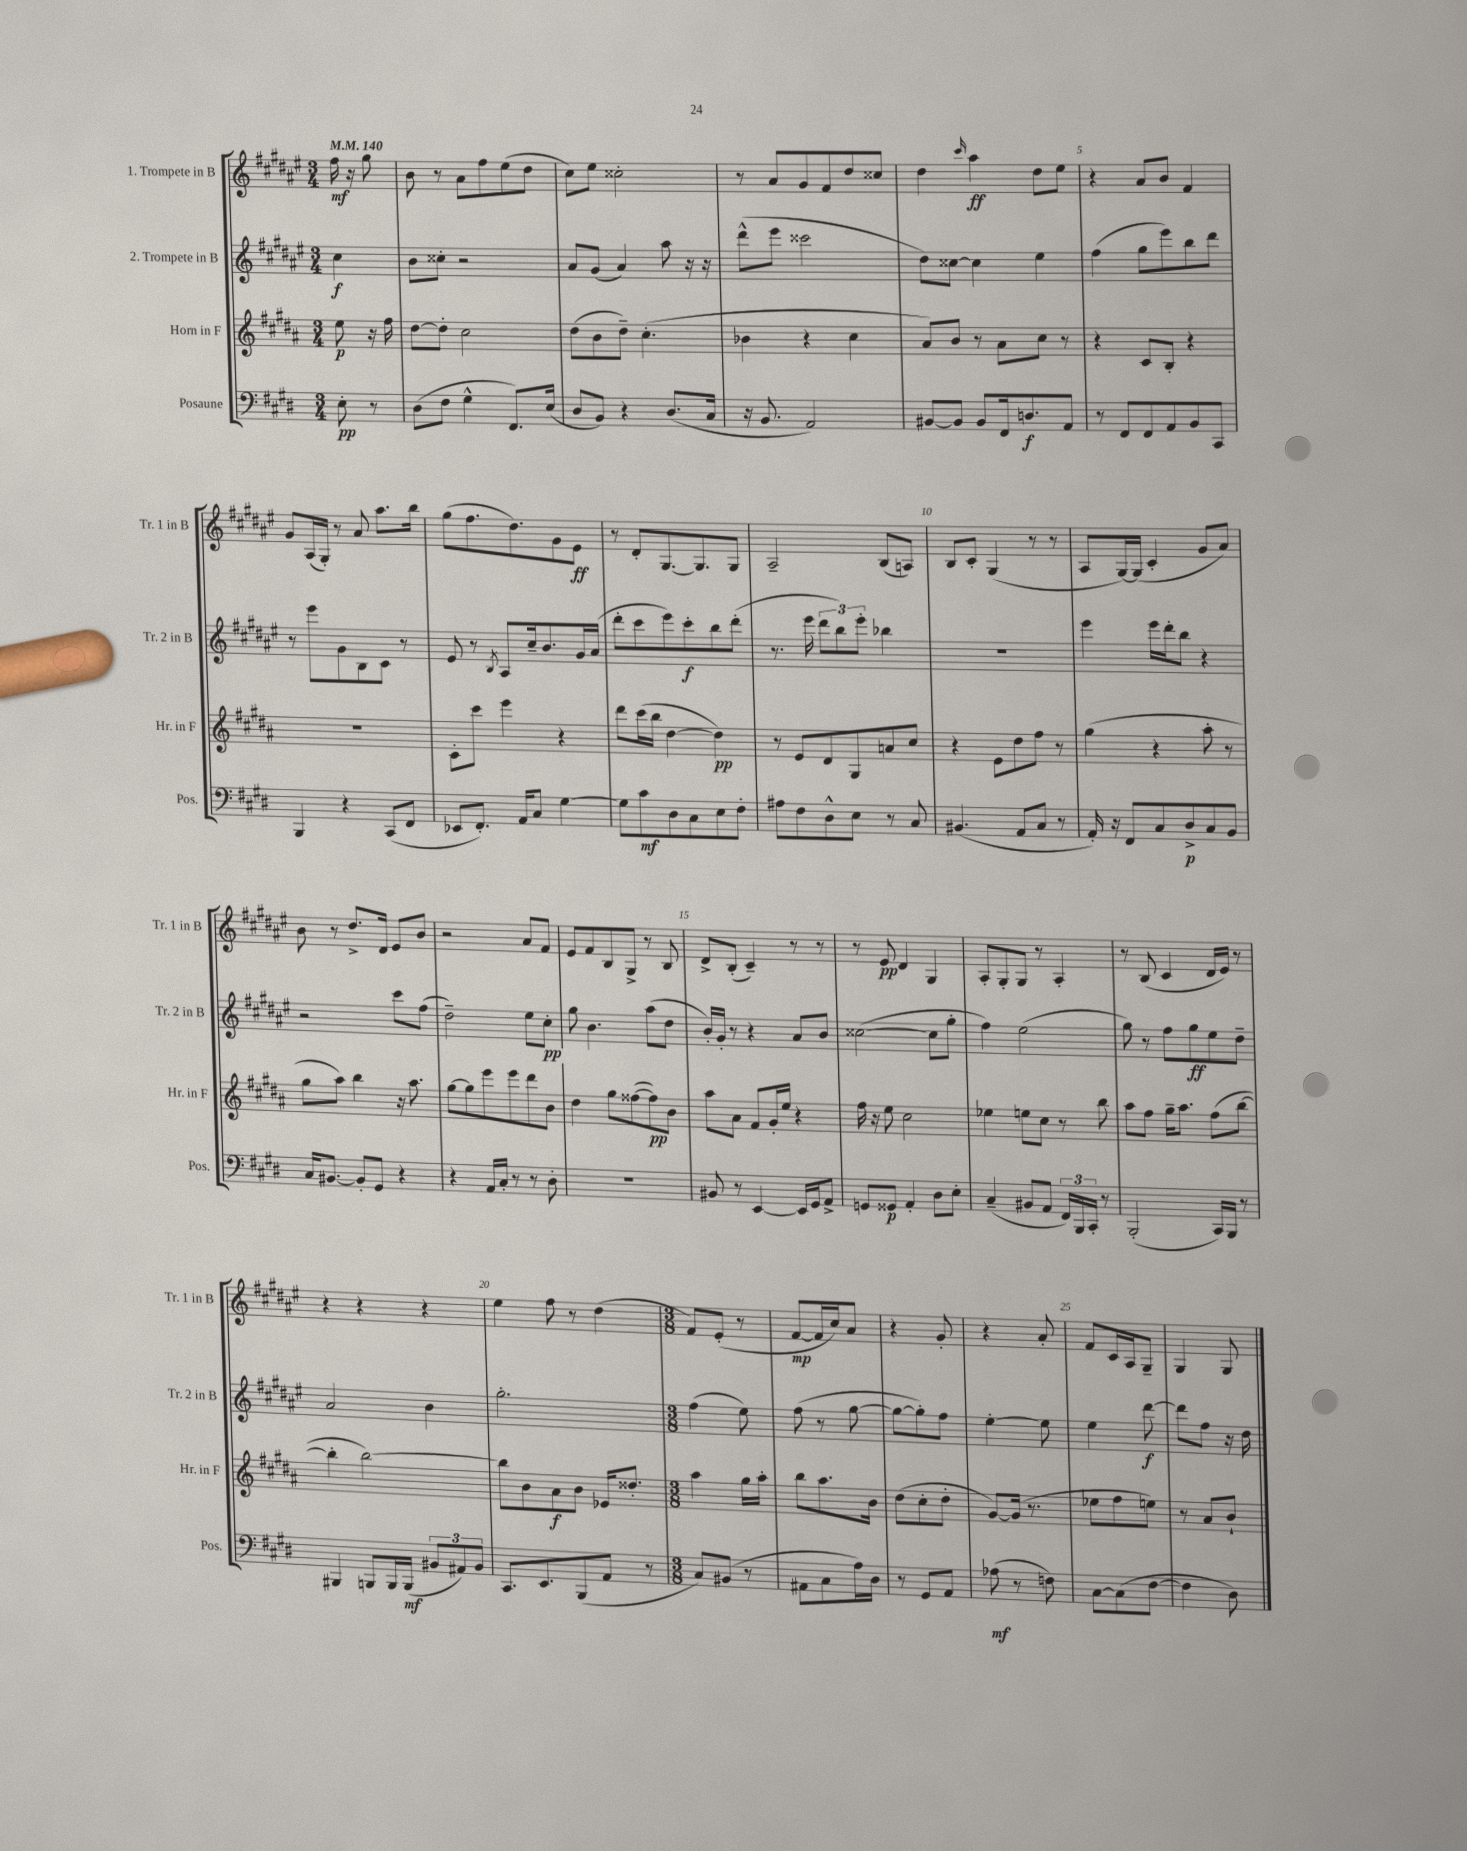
<<
\new StaffGroup <<
\new Staff = "s0" \with { instrumentName = "1. Trompete in B" shortInstrumentName = "Tr. 1 in B" } {
    \clef treble \key fis \major \numericTimeSignature \time 3/4 \partial 4 \tempo 4 = 140
    fis''16\mf r16 gis''8 |
    b'8 r8 ais'8 fis''8 eis''8( dis''8 |
    cis''8) eis''8 cisis''2-. |
    r8 ais'8 gis'8 fis'8 dis''8 cisis''8 |
    dis''4 \grace { cis'''16 } ais''4\ff dis''8 eis''8 |
    r4 ais'8 b'8 fis'4 |
    gis'8 ais16( gis16-.) r8 ais'8 ais''8. b''16 |
    gis''8( fis''8. dis''8.) gis'8 eis'8\ff |
    r8 dis'8-. gis8.~ gis8. gis8 |
    ais2-- b8( a8) |
    b8 cis'8-. gis4( r8 r8 |
    ais8 gis16~) gis16( cis'4-. gis'8 ais'8) |
    b'8 r8 dis''8.-> dis'16 eis'8 b'8 |
    r2 ais'8 fis'8 |
    eis'8 fis'8 b8 gis8-> r8 b8 |
    dis'8-> b8-.( cis'4--) r8 r8 |
    r8 eis'8\pp dis'4 gis4 |
    ais8-. gis8-. gis8 r8 ais4-. |
    r8 b8( cis'4 dis'16 eis'16) r8 |
    r4 r4 r4 |
    eis''4 fis''8 r8 dis''4( |
    \numericTimeSignature \time 3/8 fis'8) eis'8-.( r8 |
    fis'8~\mp fis'16 cis''16) ais'8 |
    r4 gis'8-. |
    r4 ais'8-. |
    fis'8 cis'16 ais16 gis8-- |
    gis4 gis8 \bar "|." |
}
\new Staff = "s1" \with { instrumentName = "2. Trompete in B" shortInstrumentName = "Tr. 2 in B" } {
    \clef treble \key fis \major \numericTimeSignature \time 3/4 \partial 4
    cis''4\f |
    b'8 cisis''8-. r2 |
    ais'8 gis'8( ais'4) ais''8 r16 r16 |
    dis'''8-^( eis'''8 cisis'''2 |
    dis''8) cisis''8~ cisis''4 eis''4 |
    fis''4( gis''8 eis'''8) b''8 dis'''8 |
    r8 eis'''8 gis'8 b8 cis'8 r8 |
    eis'8 r8 \acciaccatura { b8 } ais8 cis''16-- b'8. gis'16 ais'16( |
    dis'''8-. cis'''8 eis'''8) cis'''8-.\f b''8 dis'''8-.( |
    r8. eis'''16 \tuplet 3/2 { dis'''8 b''8) eis'''8-. } bes''4 |
    R2. |
    eis'''4 eis'''16 dis'''16-. b''8 r4 |
    r2 cis'''8 fis''8( |
    dis''2--) eis''8 cis''8-.\pp |
    gis''8 b'4. ais''8( dis''8 |
    b'16-.) gis'16-. r8 r4 ais'8 b'8 |
    cisis''2~( cisis''8 gis''8-. |
    fis''4) eis''2( |
    gis''8) r8 fis''8 gis''8\ff eis''8 dis''8-- |
    ais'2 b'4 |
    gis''2.-. |
    \numericTimeSignature \time 3/8 fis''4( eis''8) |
    fis''8( r8 gis''8~ |
    gis''8~ gis''8-.) fis''8 |
    eis''4~-. eis''8 |
    eis''4 dis'''8~\f |
    dis'''8 fis''8 r16 dis''16 \bar "|." |
}
\new Staff = "s2" \with { instrumentName = "Horn in F" shortInstrumentName = "Hr. in F" } {
    \clef treble \key b \major \numericTimeSignature \time 3/4 \partial 4
    e''8\p r16 fis''16 |
    dis''8~ dis''8-. cis''2 |
    dis''8( b'8 dis''8--) cis''4.-.( |
    bes'4 r4 cis''4 |
    ais'8) b'8 r8 ais'8 cis''8 r8 |
    r4 cis'8 b8-. r4 |
    R2. |
    cis'8-. cis'''8 e'''4 r4 |
    dis'''8 cis'''16( b''16 dis''4~ dis''4\pp) |
    r8 e'8 dis'8 gis8 a'8 cis''8 |
    r4 e'8 dis''8 fis''8 r8 |
    gis''4( r4 ais''8-. r8 |
    gis''8 ais''8) b''4 r16 ais''8. |
    gis''8~ gis''8 e'''8 e'''8 dis'''8 b'8 |
    dis''4 gis''8 fisis''8~( fisis''8\pp) b'8 |
    ais''8 ais'8 fis'8 gis'16-. e''16 r4 |
    fis''16 r16 e''8 cis''2 |
    ees''4 e''8 cis''8 r8 b''8 |
    ais''8 fis''8 gis''16-- ais''8. fis''8( b''8~ |
    b''4-. b''2~) |
    b''8 b'8 ais'8\f b'8 ees'16 disis''8.-. |
    \numericTimeSignature \time 3/8 ais''4 gis''16 ais''16-. |
    b''8 ais''8. b'16 |
    dis''8( cis''8-. dis''8-. |
    gis'8~) gis'16( r8. |
    ees''8 fis''8 e''8) |
    r8 ais'8 b'8-! \bar "|." |
}
\new Staff = "s3" \with { instrumentName = "Posaune" shortInstrumentName = "Pos." } {
    \clef bass \key e \major \numericTimeSignature \time 3/4 \partial 4
    e8-.\pp r8 |
    dis8( fis8 gis4-^ fis,8.) e16( |
    dis8 b,8) r4 dis8.( cis16 |
    r16 b,8. a,2) |
    bis,8~ bis,8 bis,8 fis,16 d8.\f a,8 |
    r8 fis,8 fis,8 a,8 b,8 cis,8 |
    b,,4 r4 cis,8( fis,8 |
    ees,8 fis,8.-.) a,16 cis8 gis4~ |
    gis8 cis'8\mf dis8 cis8 e8 fis8-. |
    ais8 fis8 dis8-^ e8 r8 cis8 |
    bis,4.( a,8 cis8 r8 |
    a,16-.) r16 fis,8 cis8 dis8->\p cis8 b,8 |
    cis16 bis,8.~ bis,8-. gis,8 r4 |
    r4 a,16 cis16-. r8 r8 dis8-. |
    R2. |
    bis,8 r8 e,4~ e,16 gis,16 a,8-> |
    g,8 gisis,8\p a,4-. dis8 e8-. |
    cis4--( bis,8 a,8 \tuplet 3/2 { fis,16) b,,16 cis,16-. } r8 |
    b,,2-.( cis,16) b,,16 r8 |
    bis,,4 b,,8 b,,16 b,,16\mf( \tuplet 3/2 { bis,8 ais,8) bis,8 } |
    cis,8. e,8. b,,8( a,8 r8 |
    \numericTimeSignature \time 3/8 cis8) bis,8( r8 |
    ais,8 cis8 a16) dis16 |
    r8 gis,8 a,8 |
    aes8\mf( r8 f8) |
    cis8~ cis8( fis8~ |
    fis4 dis8) \bar "|." |
}
>>
>>
\layout { \context { \Score \override BarNumber.break-visibility = ##(#f #t #t) barNumberVisibility = #(every-nth-bar-number-visible 5) } }
